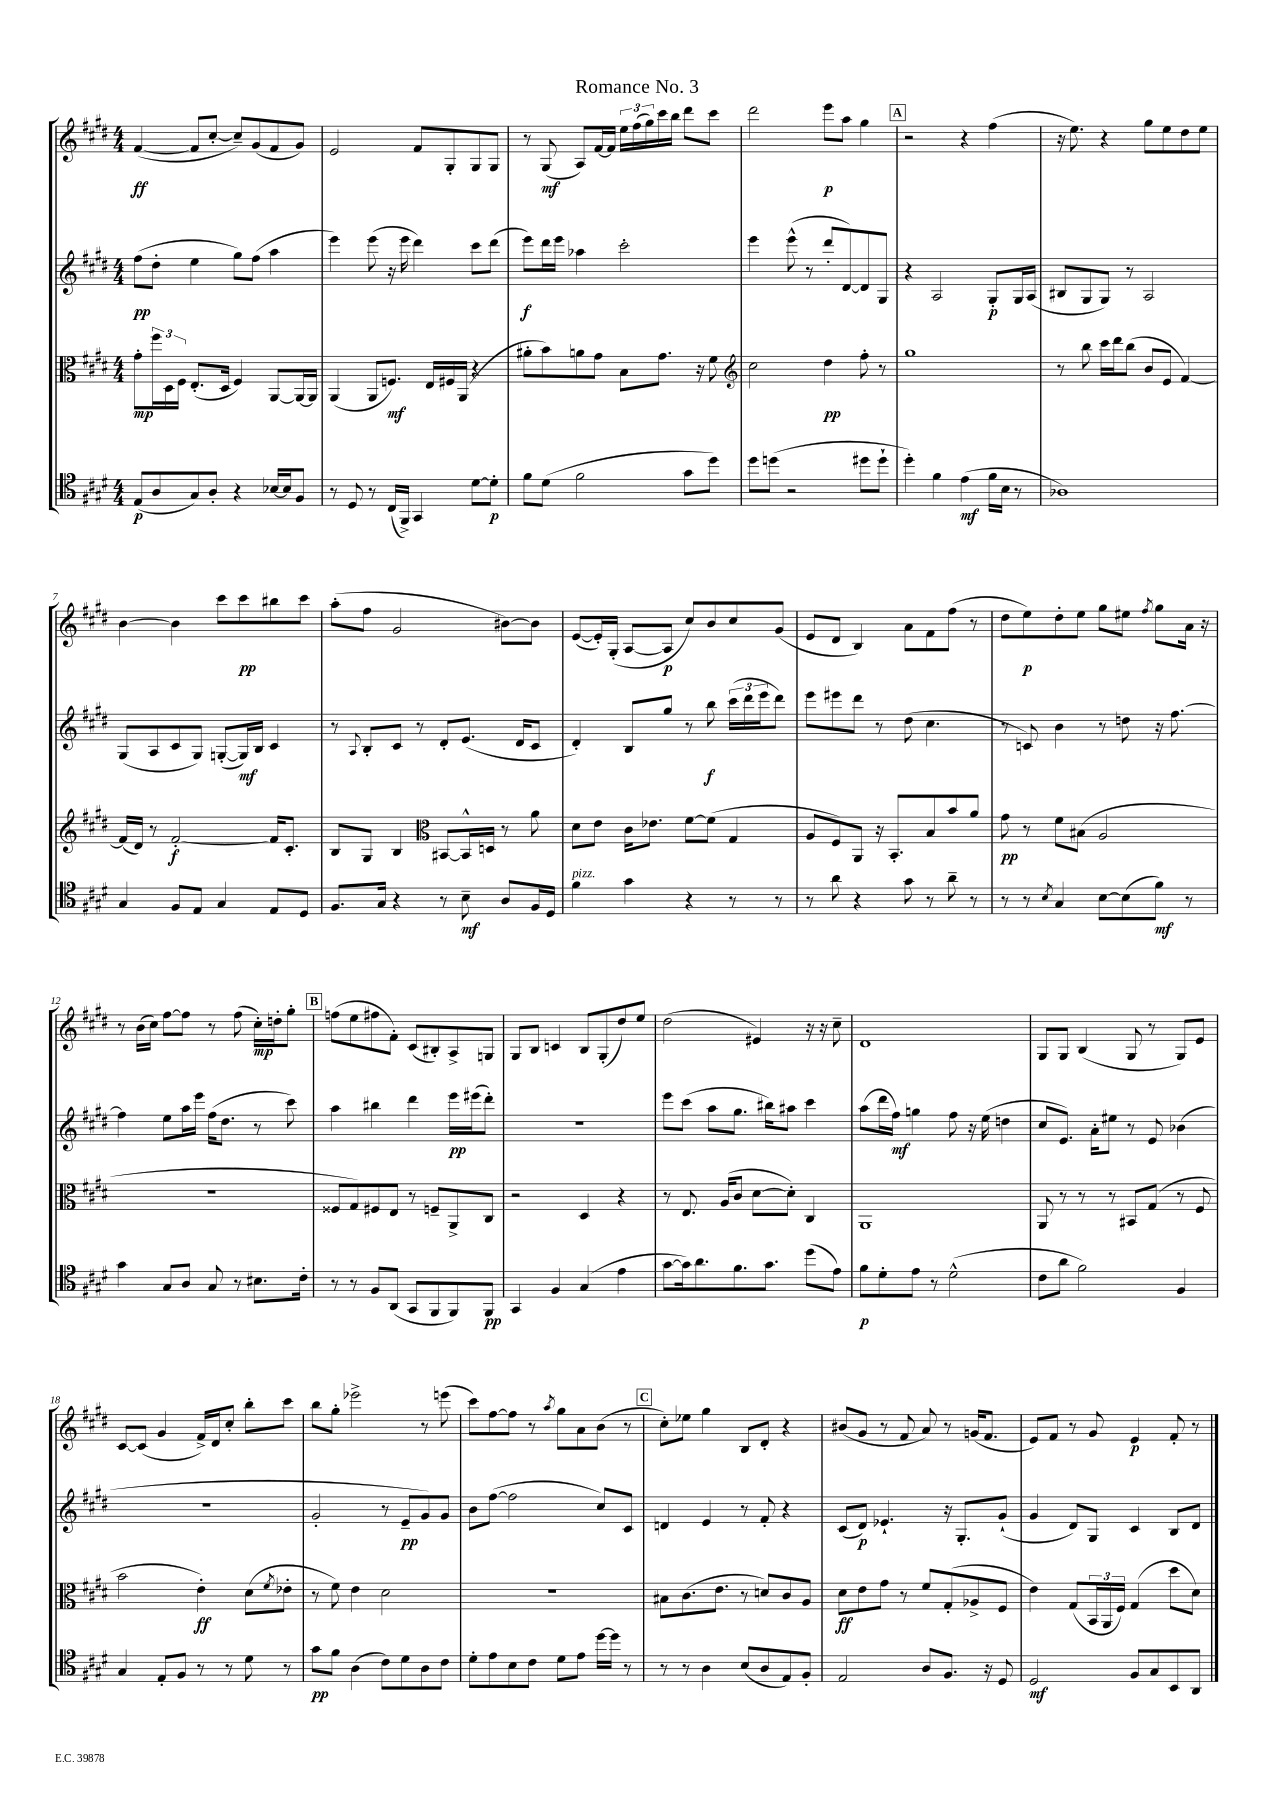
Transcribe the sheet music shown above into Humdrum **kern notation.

**kern	**dynam	**kern	**dynam	**kern	**dynam	**kern	**dynam
*part4	*part4	*part3	*part3	*part2	*part2	*part1	*part1
*staff4	*staff4	*staff3	*staff3	*staff2	*staff2	*staff1	*staff1
*clefC4	*	*clefC3	*	*clefG2	*	*clefG2	*
*k[f#c#g#d#]	*	*k[f#c#g#d#]	*	*k[f#c#g#d#]	*	*k[f#c#g#d#]	*
*M4/4	*	*M4/4	*	*M4/4	*	*M4/4	*
=1	=1	=1	=1	=1	=1	=1	=1
(8E/L	p	8g#'\L	mp	(8ff#\L	pp	([4f#/	ff
8A/	.	24ff#\L	.	8dd#'\J	.	.	.
.	.	24D#\	.	.	.	.	.
.	.	24F#\JJ	.	.	.	.	.
8G#/)	.	(8.E'/L	.	4ee\	.	8f#/L]	.
8A'/J	.	.	.	.	.	[8cc#'/J	.
.	.	16D#/Jk	.	.	.	.	.
4r	.	4F#/)	.	8gg#\L)	.	8cc#~/L])	.
.	.	.	.	(8ff#\J	.	(8g#/	.
[16B-X/LL	.	[8AA/L	.	4aa\	.	8f#/	.
16B-/J]	.	.	.	.	.	.	.
8F#/J	.	16AA/L_	.	.	.	8g#/J)	.
.	.	16AA/JJ]	.	.	.	.	.
=2	=2	=2	=2	=2	=2	=2	=2
8r	.	(4AA/	.	4eee\)	.	2e/	.
8D#/	.	.	.	.	.	.	.
8r	.	8AA/L	.	(8eee\	.	.	.
(16C#/LL	.	8.Fn/J)	mf	16r	.	.	.
16FF#^/JJ)	.	.	.	16eee\	.	.	.
4GG#/	.	.	.	4ddd#\)	.	8f#/L	.
.	.	16E/LL	.	.	.	.	.
.	.	16F#X/	.	.	.	8G#'/	.
.	.	(16AA/JJ	.	.	.	.	.
[8d#\L	.	4r	.	8ccc#\L	.	8G#/	.
8d#'\J]	p	.	.	(8ddd#\J	.	8G#/J	.
=3	=3	=3	=3	=3	=3	=3	=3
8f#\L	.	8a#X'\L	.	8eee\L)	f	8r	.
(8d#\J	.	8b\)	.	16ddd#\L	.	(8G#/	mf
.	.	.	.	16eee\JJ	.	.	.
2f#\	.	8an\	.	4aa-X\	.	8A/L)	.
.	.	8g#\J	.	.	.	[16f#/L	.
.	.	.	.	.	.	16f#/JJ]	.
.	.	8B\L	.	2ccc#'\	.	24ee\LL	.
.	.	.	.	.	.	(24ff#\	.
.	.	.	.	.	.	24gg#\)	.
.	.	8.g#\J	.	.	.	16ccc#\	.
.	.	.	.	.	.	16bb\JJ	.
8g#\L	.	.	.	.	.	8ddd#\L	.
.	.	16r	.	.	.	.	.
8dd#\J)	.	8f#\	.	.	.	8ccc#\J	.
=4	=4	=4	=4	=4	=4	=4	=4
*	*	*clefG2	*	*	*	*	*
8dd#\L	.	2cc#\	.	4eee\	.	2ddd#\	.
(8ddn\J	.	.	.	.	.	.	.
2r	.	.	.	(8eee^^\	.	.	.
.	.	.	.	8r	.	.	.
.	.	4dd#\	pp	8ddd#'/L	.	8eee\L	p
.	.	.	.	[8d#/)	.	8aa\J	.
8dd#X\L	.	8ff#'\	.	8d#/]	.	4gg#\	.
8dd#`\J	.	8r	.	8G#/J	.	.	.
!!LO:REH:place=s1:t=A
=5	=5	=5	=5	=5	=5	=5	=5
4dd#'\)	.	1gg#	.	4r	.	2r	.
4f#\	.	.	.	2A/	.	.	.
(4e\	mf	.	.	.	.	4r	.
16f#\LL	.	.	.	8G#'/L	p	(4ff#\	.
16B\JJ	.	.	.	.	.	.	.
8r	.	.	.	16G#/L	.	.	.
.	.	.	.	(16A/JJ	.	.	.
=6	=6	=6	=6	=6	=6	=6	=6
1A-X)	.	8r	.	8B#X/L	.	16r	.
.	.	.	.	.	.	8.ee\)	.
.	.	8bb\	.	8G#/	.	.	.
.	.	16ccc#\LL	.	8G#/J)	.	4r	.
.	.	16ddd#\J	.	.	.	.	.
.	.	(8bb\J	.	8r	.	.	.
.	.	8b/L	.	2A/	.	8gg#\L	.
.	.	8e/J	.	.	.	8ee\	.
.	.	[4f#/)	.	.	.	8dd#\	.
.	.	.	.	.	.	8ee\J	.
!!LO:LB:g=z
=7	=7	=7	=7	=7	=7	=7	=7
4G#/	.	(16f#/LL]	.	(8G#/L	.	[4b\	.
.	.	16d#/JJ)	.	.	.	.	.
.	.	8r	.	8A/	.	.	.
8F#/L	.	[2f#'/	f	8c#/	.	4b\]	.
8E/J	.	.	.	8G#/J)	.	.	.
4G#/	.	.	.	([8Gn'/L	.	8ccc#\L	.
.	.	.	.	16G/L])	mf	8ccc#\	pp
.	.	.	.	16B/JJ	.	.	.
8E/L	.	16f#/KL]	.	4c#/	.	8bb#X\	.
.	.	8.c#'/J	.	.	.	.	.
8D#/J	.	.	.	.	.	8ccc#\J	.
=8	=8	=8	=8	=8	=8	=8	=8
8.F#/L	.	8B/L	.	8r	.	(8aa'\L	.
.	.	.	.	8qqA/	.	.	.
.	.	8G#/J	.	8B'/L	.	8ff#\J	.
16G#/Jk	.	.	.	.	.	.	.
4r	.	4B/	.	8c#/J	.	2g#/	.
.	.	.	.	8r	.	.	.
*	*	*clefC3	*	*	*	*	*
8r	.	[8BB#X/L	.	8d#'/L	.	.	.
8B~\	mf	16BB#^^/L]	.	(8.e/J	.	.	.
.	.	16Dn/JJ	.	.	.	.	.
8A/L	.	8r	.	.	.	[8b#X\L)	.
.	.	.	.	16d#/KL	.	.	.
16F#/L	.	8a\	.	8c#/J	.	8b#\J]	.
16D#/JJ	.	.	.	.	.	.	.
=9	=9	=9	=9	=9	=9	=9	=9
!LO:TX:a:i:t=pizz.	!	!	!	!	!	!	!
4f#\	.	8d#\L	.	4d#'/)	.	([8e/L	.
.	.	8e\J	.	.	.	16e'/L])	.
.	.	.	.	.	.	(16G#'/JJ	.
4g#\	.	16c#\KL	.	8B/L	.	[8A/L	.
.	.	8.e-X\J	.	.	.	.	.
.	.	.	.	8gg#/J	.	8A/J]	p
4r	.	[8f#\L	.	8r	.	8cc#/L)	.
.	.	(8f#\J]	.	8bb\	f	8b/	.
8r	.	4G#/	.	(24ccc#\LL	.	8cc#/	.
.	.	.	.	24ddd#\	.	.	.
.	.	.	.	24eee\J	.	.	.
8r	.	.	.	8ddd#\J)	.	(8g#/J	.
=10	=10	=10	=10	=10	=10	=10	=10
8r	.	8A/L	.	8eee\L	.	8e/L	.
8a\	.	8F#/)	.	8eee#X\	.	8d#/J	.
4r	.	8AA/J	.	8ddd#\J	.	4B/)	.
.	.	16r	.	8r	.	.	.
.	.	8.BB'/L	.	.	.	.	.
8g#\	.	.	.	(8dd#\	.	8a\L	.
8r	.	8B/	.	4.cc#\	.	8f#\	.
8a~\	.	8b/	.	.	.	(8ff#\J	.
8r	.	8a/J	.	.	.	8r	.
=11	=11	=11	=11	=11	=11	=11	=11
8r	.	8g#\	pp	8r	.	8dd#\L	.
8r	.	8r	.	8cn/)	.	8ee\)	p
8qB/	.	.	.	.	.	.	.
4G#/	.	8f#\L	.	4b\	.	8dd#'\	.
.	.	(8B#X\J	.	.	.	8ee\J	.
[8B\L	.	2A/	.	8r	.	8gg#\L	.
(8B\]	.	.	.	8ddn\	.	8ee#X\J	.
.	.	.	.	.	.	8qff#/	.
8f#\J)	mf	.	.	16r	.	8gg#\L	.
.	.	.	.	[8.ff#\	.	.	.
8r	.	.	.	.	.	16a\Jk	.
.	.	.	.	.	.	16r	.
!!LO:LB:g=z
=12	=12	=12	=12	=12	=12	=12	=12
4g#\	.	1r	.	4ff#\]	.	8r	.
.	.	.	.	.	.	(16b\LL	.
.	.	.	.	.	.	16cc#\JJ)	.
8G#/L	.	.	.	8ee\L	.	[8ff#\L	.
8A/J	.	.	.	16aa\L	.	8ff#\J]	.
.	.	.	.	16eee\JJ	.	.	.
8G#/	.	.	.	(16ff#\KL	.	8r	.
.	.	.	.	8.dd#\J	.	.	.
8r	.	.	.	.	.	(8ff#\	.
8.B#X\L	.	.	.	8r	.	16cc#'\LL)	mp
.	.	.	.	.	.	16ddn'\J	.
.	.	.	.	8ccc#\)	.	8gg#'\J	.
16c#'\Jk	.	.	.	.	.	.	.
!!LO:REH:place=s1:t=B
=13	=13	=13	=13	=13	=13	=13	=13
8r	.	8F##X/L	.	4aa\	.	(8ffn\L	.
8r	.	8G#/)	.	.	.	8ee\	.
8F#/L	.	8F#X/	.	4bb#X\	.	8ff#X\	.
(8AA/J	.	8E/J	.	.	.	8f#'\J)	.
8GG#/L	.	8r	.	4ddd#\	.	(8c#/L	.
8FF#/	.	8Fn~/L	.	.	.	8B#X'/)	.
8FF#/)	.	8AA^/	.	16eee\LL	pp	8A^/	.
.	.	.	.	(16eee#X\J	.	.	.
8FF#/J	pp	8C#/J	.	8ddd#'\J)	.	8Gn/J	.
=14	=14	=14	=14	=14	=14	=14	=14
4GG#/	.	2r	.	1r	.	8G#/L	.
.	.	.	.	.	.	8B/J	.
4F#/	.	.	.	.	.	4cn/	.
(4G#/	.	4D#/	.	.	.	8B/L	.
.	.	.	.	.	.	(8G#'/	.
4e\	.	4r	.	.	.	8dd#/)	.
.	.	.	.	.	.	8ee/J	.
=15	=15	=15	=15	=15	=15	=15	=15
[8g#\L	.	8r	.	8eee\L	.	(2dd#\	.
16g#\k])	.	8.E/	.	(8ccc#\J	.	.	.
8.a\	.	.	.	.	.	.	.
.	.	.	.	8aa\L	.	.	.
.	.	(16A/KL	.	.	.	.	.
8.f#\	.	8c#/J	.	8.gg#\J	.	.	.
.	.	[8d#\L	.	.	.	4e#X/)	.
8.g#\J	.	.	.	16bb#X\KL)	.	.	.
.	.	8d#'\J])	.	8aa#X\J	.	.	.
(8dd#\L	.	4C#/	.	4ccc#\	.	16r	.
.	.	.	.	.	.	16r	.
8e\J)	.	.	.	.	.	8cc#~\	.
=16	=16	=16	=16	=16	=16	=16	=16
8f#\L	p	1AA	.	(8aa\L	.	1d#	.
8d#'\	.	.	.	16ddd#\L	.	.	.
.	.	.	.	16ff#\JJ)	mf	.	.
8e\J	.	.	.	4ggn\	.	.	.
8r	.	.	.	.	.	.	.
(2d#^^\	.	.	.	8ff#\	.	.	.
.	.	.	.	16r	.	.	.
.	.	.	.	(16ee\	.	.	.
.	.	.	.	4ddn\	.	.	.
=17	=17	=17	=17	=17	=17	=17	=17
8c#\L	.	8AA/	.	8cc#/L	.	8G#/L	.
8a\J	.	8r	.	8.e/J)	.	8G#/J	.
2f#\)	.	8r	.	.	.	(4B/	.
.	.	.	.	16a'\KL	.	.	.
.	.	8r	.	8ee#X\J	.	.	.
.	.	8BB#X/L	.	8r	.	8G#/	.
.	.	(8G#/J	.	8e/	.	8r	.
4F#/	.	8r	.	(4b-X\	.	8G#/L)	.
.	.	8F#/	.	.	.	8e/J	.
!!LO:LB:g=z
=18	=18	=18	=18	=18	=18	=18	=18
4G#/	.	2b\	.	1r	.	[8c#/L	.
.	.	.	.	.	.	(8c#/J]	.
8E'/L	.	.	.	.	.	4g#/	.
8F#/J	.	.	.	.	.	.	.
8r	.	4e'\)	ff	.	.	16f#^/LL)	.
.	.	.	.	.	.	16d#/J	.
8r	.	.	.	.	.	8cc#'/J	.
8d#\	.	(8d#\L	.	.	.	8bb'\L	.
.	.	8qf#/	.	.	.	.	.
8r	.	8e-X'\J	.	.	.	8ccc#\J	.
=19	=19	=19	=19	=19	=19	=19	=19
8g#\L	pp	8r	.	2g#'/	.	8bb\L	.
8f#\J	.	8f#\)	.	.	.	8gg#'\J	.
(4A\	.	4e\	.	.	.	2eee-X^\	.
8c#\L)	.	2d#\	.	8r	.	.	.
8d#\	.	.	.	8e~/L	pp	.	.
8A\	.	.	.	8g#/)	.	8r	.
8c#\J	.	.	.	8g#/J	.	(8eeen\	.
=20	=20	=20	=20	=20	=20	=20	=20
8d#'\L	.	1r	.	8b\L	.	8ccc#\L)	.
8e\	.	.	.	([8ff#\J	.	[8ff#\	.
8B\	.	.	.	2ff#\]	.	8ff#\J]	.
8c#\J	.	.	.	.	.	8r	.
.	.	.	.	.	.	8qaa/	.
8d#\L	.	.	.	.	.	8gg#\L	.
8e\J	.	.	.	.	.	8a\	.
[16dd#\LL	.	.	.	8cc#/L)	.	(8b\J	.
16dd#\JJ]	.	.	.	.	.	.	.
8r	.	.	.	8c#/J	.	8r	.
!!LO:REH:place=s1:t=C
=21	=21	=21	=21	=21	=21	=21	=21
8r	.	8B#X\L	.	4dn/	.	8cc#'\L)	.
8r	.	(8.c#\	.	.	.	8ee-X\J	.
4A\	.	.	.	4e/	.	4gg#\	.
.	.	8.e\J	.	.	.	.	.
(8B/L	.	8r	.	8r	.	8B/L	.
8A/	.	8dn/L)	.	8f#'/	.	8d#'/J	.
8E/)	.	8c#/	.	4r	.	4r	.
8F#'/J	.	8A/J	.	.	.	.	.
=22	=22	=22	=22	=22	=22	=22	=22
2E/	.	8d#\L	ff	(8c#/L	.	(8b#X/L	.
.	.	8e\	.	8d#/J)	p	8g#/J	.
.	.	8g#\J	.	4.e-X`/	.	8r	.
.	.	8r	.	.	.	8f#/	.
8A/L	.	8f#/L	.	.	.	8a/)	.
8.F#/J	.	(8G#'/	.	16r	.	8r	.
.	.	.	.	8.G#'/L	.	.	.
.	.	8A-X^/	.	.	.	(16gn/KL	.
16r	.	.	.	.	.	8.f#/J	.
8D#/	.	8F#/J	.	(8g#`/J	.	.	.
=23	=23	=23	=23	=23	=23	=23	=23
2D#/	mf	4e\)	.	4g#/	.	8e/L)	.
.	.	.	.	.	.	8f#/J	.
.	.	(8G#/L	.	8d#/L)	.	8r	.
.	.	24BB/L	.	8G#/J	.	8g#/	.
.	.	24AA/	.	.	.	.	.
.	.	24F#/JJ)	.	.	.	.	.
8F#/L	.	(4G#/	.	4c#/	.	4e/	p
8G#/	.	.	.	.	.	.	.
8BB/	.	8dd#\L	.	8B/L	.	8f#'/	.
8AA/J	.	8d#\J)	.	8d#/J	.	8r	.
==	==	==	==	==	==	==	==
*-	*-	*-	*-	*-	*-	*-	*-
